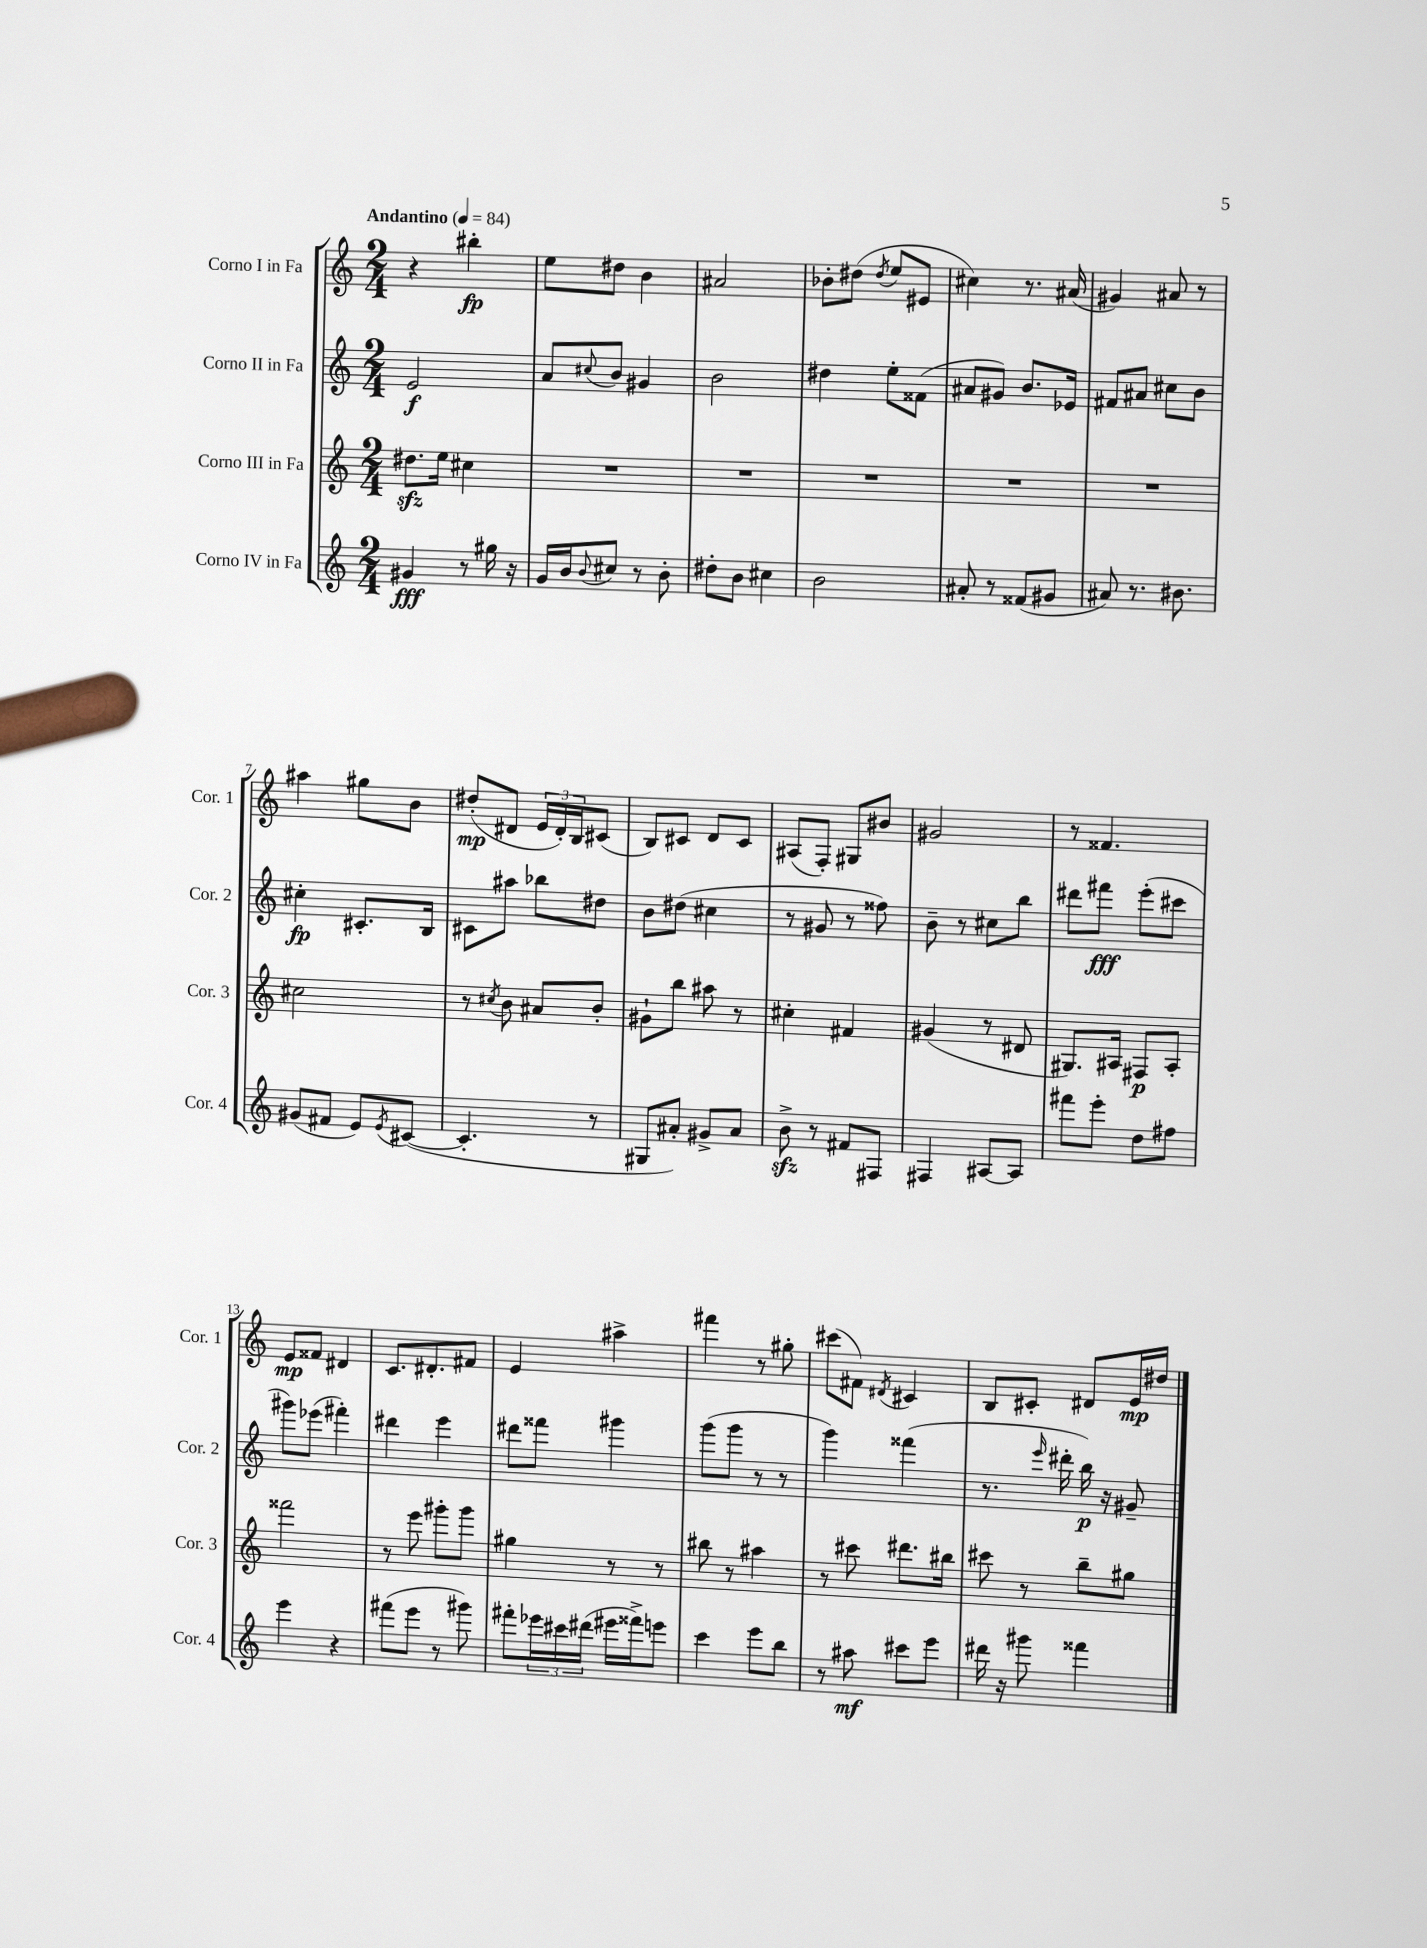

**kern	**dynam	**kern	**dynam	**kern	**dynam	**kern	**dynam
*part4	*part4	*part3	*part3	*part2	*part2	*part1	*part1
*staff4	*staff4	*staff3	*staff3	*staff2	*staff2	*staff1	*staff1
*I"Corno IV in Fa	*	*I"Corno III in Fa	*	*I"Corno II in Fa	*	*I"Corno I in Fa	*
*I'Cor. 4	*	*I'Cor. 3	*	*I'Cor. 2	*	*I'Cor. 1	*
*clefG2	*	*clefG2	*	*clefG2	*	*clefG2	*
*k[]	*	*k[]	*	*k[]	*	*k[]	*
*M2/4	*	*M2/4	*	*M2/4	*	*M2/4	*
*MM84	*	*MM84	*	*MM84	*	*MM84	*
=1	=1	=1	=1	=1	=1	=1	=1
!	!	!	!	!	!	!LO:TX:a:B:t=Andantino	!
4g#X/	fff	8.dd#Xzz\L	.	2e/	f	4r	.
.	.	16ee\Jk	.	.	.	.	.
8r	.	4cc#X\	.	.	.	4bb#X'\	fp
16gg#X\	.	.	.	.	.	.	.
16r	.	.	.	.	.	.	.
=2	=2	=2	=2	=2	=2	=2	=2
16g/LL	.	2r	.	8a/L	.	8ee\L	.
16b/J	.	.	.	.	.	.	.
8qqb/	.	.	.	8qqcc#X/	.	.	.
8cc#X/J	.	.	.	8b/J	.	8dd#X\J	.
8r	.	.	.	4g#X/	.	4b\	.
8b'\	.	.	.	.	.	.	.
=3	=3	=3	=3	=3	=3	=3	=3
8dd#X'\L	.	2r	.	2b\	.	2a#X/	.
8b\J	.	.	.	.	.	.	.
4cc#X\	.	.	.	.	.	.	.
=4	=4	=4	=4	=4	=4	=4	=4
2b\	.	2r	.	4dd#X\	.	8b-X'\L	.
.	.	.	.	.	.	(8dd#X\J	.
.	.	.	.	.	.	8qdd#/	.
.	.	.	.	8ee'\L	.	8ee/L	.
.	.	.	.	(8f##X\J	.	8e#X/J	.
=5	=5	=5	=5	=5	=5	=5	=5
8a#X'/	.	2r	.	8a#X/L	.	4cc#X\)	.
8r	.	.	.	8g#X/J)	.	.	.
(8f##X/L	.	.	.	8.b/L	.	8.r	.
8g#X/J	.	.	.	.	.	.	.
.	.	.	.	16e-X/Jk	.	(16a#X/	.
=6	=6	=6	=6	=6	=6	=6	=6
8a#X/)	.	2r	.	8f#X/L	.	4g#X/)	.
8.r	.	.	.	8a#X/J	.	.	.
.	.	.	.	8cc#X\L	.	8a#X/	.
8.b#X\	.	.	.	.	.	.	.
.	.	.	.	8b\J	.	8r	.
!!LO:LB:g=z
=7	=7	=7	=7	=7	=7	=7	=7
(8g#X/L	.	2cc#X\	.	4cc#X'\	fp	4aa#X\	.
8f#X/J	.	.	.	.	.	.	.
8e/L)	.	.	.	8.c#X'/L	.	8gg#X\L	.
8qe/	.	.	.	.	.	.	.
([8c#X/J	.	.	.	.	.	8b\J	.
.	.	.	.	16B/Jk	.	.	.
=8	=8	=8	=8	=8	=8	=8	=8
4.c#'/]	.	8r	.	8c#X\L	.	(8dd#X'/L	mp
.	.	8qcc#X/	.	.	.	.	.
.	.	8b\	.	8aa#X\J	.	8d#X/J	.
.	.	8a#X/L	.	8bb-X\L	.	24e/LL	.
.	.	.	.	.	.	24d#'/)	.
.	.	.	.	.	.	24B/J	.
8r	.	8b'/J	.	8dd#X\J	.	(8c#X/J	.
=9	=9	=9	=9	=9	=9	=9	=9
8G#X/L	.	8g#X`\L	.	8b\L	.	8B/L)	.
8a#X'/J)	.	8bb\J	.	(8dd#X\J	.	8c#X/J	.
8g#X^/L	.	8aa#X\	.	4cc#X\	.	8d/L	.
8a#/J	.	8r	.	.	.	8c#/J	.
=10	=10	=10	=10	=10	=10	=10	=10
8bzz^\	.	4cc#X'\	.	8r	.	(8A#X/L	.
8r	.	.	.	8g#X/	.	8F'/J)	.
8f#X/L	.	4f#X/	.	8r	.	8G#X/L	.
8F#X/J	.	.	.	8ff##X\)	.	8b#X/J	.
=11	=11	=11	=11	=11	=11	=11	=11
4F#X/	.	(4g#X/	.	8b~\	.	2g#X/	.
.	.	.	.	8r	.	.	.
[8A#X/L	.	8r	.	8cc#X\L	.	.	.
8A#/J]	.	8d#X/	.	8bb\J	.	.	.
=12	=12	=12	=12	=12	=12	=12	=12
8fff#X\L	.	8.G#X/L)	.	8ddd#X\L	.	8r	.
8eee'\J	.	.	.	8fff#X\J	fff	4.f##X/	.
.	.	16A#X/Jk	.	.	.	.	.
8dd\L	.	8F#X/L	p	(8eee'\L	.	.	.
8ff#X\J	.	8A#'/J	.	8ccc#X\J	.	.	.
!!LO:LB:g=z
=13	=13	=13	=13	=13	=13	=13	=13
4eee\	.	2fff##X\	.	8ggg#X\L)	.	8e/L	mp
.	.	.	.	(8eee-X\J	.	8f##X/J	.
4r	.	.	.	4fff#X'\)	.	4d#X/	.
=14	=14	=14	=14	=14	=14	=14	=14
(8fff#X\L	.	8r	.	4ddd#X\	.	8.c/L	.
8eee\J	.	8eee\	.	.	.	.	.
.	.	.	.	.	.	8.d#X'/	.
8r	.	8ggg#X'\L	.	4eee\	.	.	.
8ggg#X\)	.	8ggg#\J	.	.	.	8f#X/J	.
=15	=15	=15	=15	=15	=15	=15	=15
8fff#X'\L	.	4gg#X\	.	8ddd#X\L	.	4e/	.
24eee-X\L	.	.	.	8fff##X\J	.	.	.
24ccc#X\	.	.	.	.	.	.	.
(24ddd#X\JJ	.	.	.	.	.	.	.
16eee#X\LL	.	8r	.	4ggg#X\	.	4aa#X^\	.
16fff##X^\J)	.	.	.	.	.	.	.
8eeen\J	.	8r	.	.	.	.	.
=16	=16	=16	=16	=16	=16	=16	=16
4ccc\	.	8bb#X\	.	(8ggg\L	.	4fff#X\	.
.	.	8r	.	8ggg\J	.	.	.
8eee\L	.	4aa#X\	.	8r	.	8r	.
8bb\J	.	.	.	8r	.	8gg#X'\	.
=17	=17	=17	=17	=17	=17	=17	=17
8r	.	8r	.	4ggg\)	.	(8ccc#X\L	.
8aa#X\	mf	8ccc#X\	.	.	.	8f#X\J)	.
.	.	.	.	.	.	8qd#X/	.
8ccc#X\L	.	8.ddd#X\L	.	(4fff##X\	.	4c#X/	.
8eee\J	.	.	.	.	.	.	.
.	.	16bb#X\Jk	.	.	.	.	.
=18	=18	=18	=18	=18	=18	=18	=18
16ddd#X\	.	8ccc#X\	.	8.r	.	8B/L	.
16r	.	.	.	.	.	.	.
8ggg#X\	.	8r	.	.	.	8c#X'/J	.
.	.	.	.	16qqeee/	.	.	.
.	.	.	.	16ddd#X'\	.	.	.
4fff##X\	.	8bb~\L	.	16bb\)	p	8d#X/L	.
.	.	.	.	16r	.	.	.
.	.	8gg#X\J	.	8g#X~/	.	16e/L	mp
.	.	.	.	.	.	16dd#X/JJ	.
==	==	==	==	==	==	==	==
*-	*-	*-	*-	*-	*-	*-	*-
